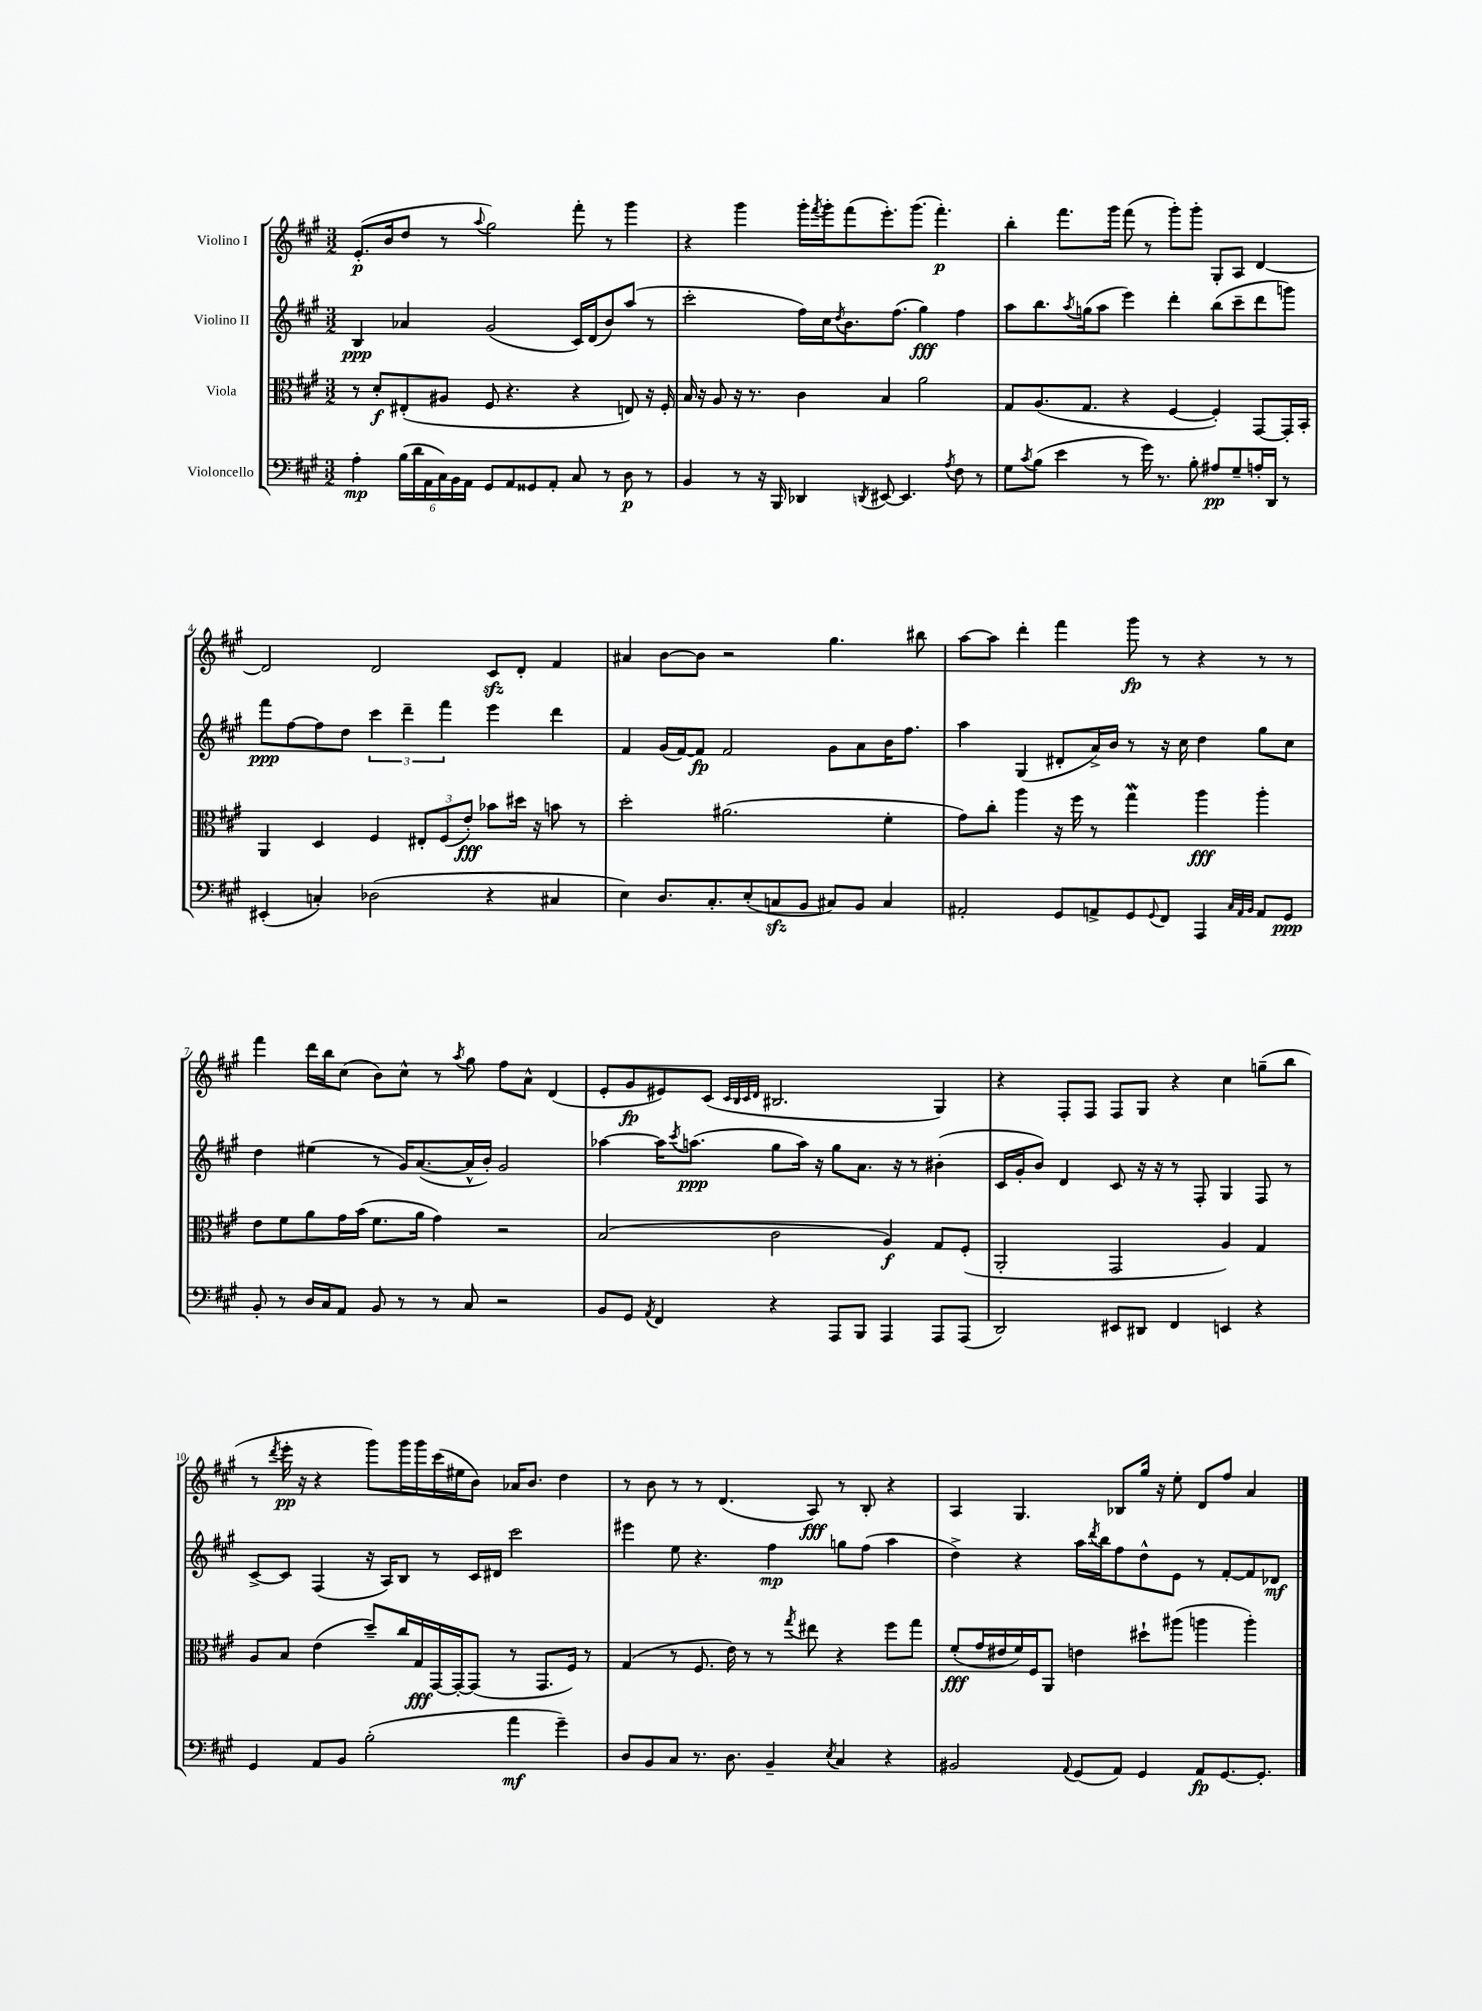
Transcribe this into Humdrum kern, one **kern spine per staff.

**kern	**dynam	**kern	**dynam	**kern	**dynam	**kern	**dynam
*part4	*part4	*part3	*part3	*part2	*part2	*part1	*part1
*staff4	*staff4	*staff3	*staff3	*staff2	*staff2	*staff1	*staff1
*I"Violoncello	*	*I"Viola	*	*I"Violino II	*	*I"Violino I	*
*clefF4	*	*clefC3	*	*clefG2	*	*clefG2	*
*k[f#c#g#]	*	*k[f#c#g#]	*	*k[f#c#g#]	*	*k[f#c#g#]	*
*M3/2	*	*M3/2	*	*M3/2	*	*M3/2	*
=1	=1	=1	=1	=1	=1	=1	=1
4A'\	mp	8r	.	4B/	ppp	(8.e'/L	p
.	.	8d'/L	f	.	.	.	.
.	.	.	.	.	.	16b/k	.
(24B\LL	.	(8E#X'/	.	4a-X/	.	8dd/J	.
24d\	.	.	.	.	.	.	.
24AA\	.	.	.	.	.	.	.
24C#\)	.	8A#X/J	.	.	.	8r	.
24BB\	.	.	.	.	.	.	.
24AA\JJ	.	.	.	.	.	.	.
.	.	.	.	.	.	8qqaa/	.
8GG#/L	.	8F#/	.	(2g#/	.	2gg#\)	.
8AA/	.	4.r	.	.	.	.	.
8GG##X/	.	.	.	.	.	.	.
8AA'/J	.	.	.	.	.	.	.
8C#/	.	4r	.	16c#/LL)	.	8fff#'\	.
.	.	.	.	(16d/J	.	.	.
8r	.	.	.	8b/)	.	8r	.
8D\	p	8En/)	.	(8aa/J	.	4ggg#\	.
8r	.	16r	.	8r	.	.	.
.	.	16F#'/	.	.	.	.	.
=2	=2	=2	=2	=2	=2	=2	=2
4BB/	.	16B/	.	2ccc#'\	.	4r	.
.	.	16r	.	.	.	.	.
.	.	8A/	.	.	.	.	.
8r	.	16r	.	.	.	4ggg#\	.
.	.	8.r	.	.	.	.	.
16r	.	.	.	.	.	.	.
16BBB/	.	.	.	.	.	.	.
4DD-X/	.	4c#\	.	16ff#\LL)	.	16ggg#'\LL	.
.	.	.	.	.	.	8qfff#/	.
.	.	.	.	16cc#\J	.	16ggg#'\J	.
.	.	.	.	8qdd/	.	.	.
.	.	.	.	8.b\	.	(8fff#\	.
8qDDn/	.	.	.	.	.	.	.
[8EE#X/	.	4B/	.	.	.	8.eee'\)	.
.	.	.	.	(8.ff#\J	.	.	.
4.EE#/]	.	.	.	.	.	.	.
.	.	.	.	.	.	(8.ggg#\J	.
.	.	2a\	.	4gg#\)	fff	.	.
.	.	.	.	.	.	4.fff#'\)	p
8qA/	.	.	.	.	.	.	.
8F#\	.	.	.	4ff#\	.	.	.
8r	.	.	.	.	.	.	.
=3	=3	=3	=3	=3	=3	=3	=3
8G#\L	.	8G#/L	.	8aa\L	.	4bb'\	.
8qc#/	.	.	.	.	.	.	.
(8B\J	.	(8.A/	.	8.bb\	.	.	.
4e\	.	.	.	.	.	8.fff#\L	.
.	.	.	.	8qaa/	.	.	.
.	.	8.G#/J	.	(16ggn\k	.	.	.
.	.	.	.	8aa\J	.	.	.
.	.	.	.	.	.	16ggg#\Jk	.
8r	.	4r	.	4eee\)	.	(8fff#\	.
16g#\)	.	.	.	.	.	8r	.
8.r	.	.	.	.	.	.	.
.	.	[4F#/	.	4ddd'\	.	8ggg#'\L)	.
8B'\	.	.	.	.	.	8ggg#'\J	.
8A#X/L	pp	4F#'/])	.	(8bb\L	.	8G#'/L	.
8G#~/	.	.	.	8ccc#~\	.	8A/J	.
16An'/L	.	[8GG#/L	.	8ddd\	.	[4d/	.
16DD/JJ	.	.	.	.	.	.	.
8r	.	16GG#'/L]	.	8gggn\J)	.	.	.
.	.	16BB'/JJ	.	.	.	.	.
!!LO:LB:g=z
=4	=4	=4	=4	=4	=4	=4	=4
(4EE#X'/	.	4AA/	.	8fff#\L	ppp	2d/]	.
.	.	.	.	[8ff#\	.	.	.
4Cn'/)	.	4D/	.	8ff#\]	.	.	.
.	.	.	.	8dd\J	.	.	.
(2D-X\	.	4F#/	.	6ccc#\	.	2d/	.
.	.	.	.	6ddd~\	.	.	.
.	.	12E#X'/L	.	.	.	.	.
.	.	(12F#/	.	6fff#\	.	.	.
.	.	12e'/J)	fff	.	.	.	.
4r	.	8b-X\L	.	4eee\	.	8c#zz/L	.
.	.	16dd#X\Jk	.	.	.	8d'/J	.
.	.	16r	.	.	.	.	.
4C#X/	.	8bn\	.	4ddd\	.	4f#/	.
.	.	8r	.	.	.	.	.
=5	=5	=5	=5	=5	=5	=5	=5
4E\)	.	2dd'\	.	4f#/	.	4a#X/	.
8.D/L	.	.	.	(16g#/LL	.	[8b\L	.
.	.	.	.	[16f#/J)	.	.	.
.	.	.	.	8f#/J]	fp	8b\J]	.
8.C#'/	.	.	.	.	.	.	.
.	.	(2.a#X\	.	2f#/	.	2r	.
(8E'/	.	.	.	.	.	.	.
8Cnzz/	.	.	.	.	.	.	.
8BB/J	.	.	.	.	.	.	.
8C#X/L)	.	.	.	8g#\L	.	4.gg#\	.
8BB/J	.	.	.	8a\	.	.	.
4C#/	.	4f#'\	.	16b\K	.	.	.
.	.	.	.	8.ff#\J	.	.	.
.	.	.	.	.	.	8bb#X\	.
=6	=6	=6	=6	=6	=6	=6	=6
2AA#X'/	.	8g#\L)	.	4aa\	.	[8aa\L	.
.	.	8cc#'\J	.	.	.	8aa\J]	.
.	.	4aa\	.	(4G#/	.	4ddd'\	.
8GG#/L	.	16r	.	8d#X'/L	.	4fff#\	.
.	.	16ff#\	.	.	.	.	.
8AAn^/	.	8r	.	16a^/L)	.	.	.
.	.	.	.	16b/JJ	.	.	.
8GG#/	.	4gg#W\	.	8r	.	8ggg#\	fp
8qqGG#/	.	.	.	.	.	.	.
8FF#/J	.	.	.	16r	.	8r	.
.	.	.	.	16cc#\	.	.	.
4AAA/	.	4aa\	fff	4dd\	.	4r	.
32qqC#/LLL	.	.	.	.	.	.	.
32qqAA/	.	.	.	.	.	.	.
32qqBB/JJJ	.	.	.	.	.	.	.
8AA/L	.	4aa'\	.	8gg#\L	.	8r	.
8GG#/J	ppp	.	.	8cc#\J	.	8r	.
!!LO:LB:g=z
=7	=7	=7	=7	=7	=7	=7	=7
8BB'/	.	8e\L	.	4dd\	.	4fff#\	.
8r	.	8f#\	.	.	.	.	.
16D/LL	.	8a\	.	(4ee#X\	.	16ddd\LL	.
16C#/J	.	.	.	.	.	16bb\J	.
8AA/J	.	16g#\L	.	.	.	(8cc#\J	.
.	.	(16b\JJ	.	.	.	.	.
8BB/	.	8.f#\L	.	8r	.	8b\L)	.
8r	.	.	.	16g#/KL)	.	8cc#^^\J	.
.	.	16a\Jk	.	([8.a/	.	.	.
8r	.	4g#\)	.	.	.	8r	.
.	.	.	.	.	.	8qaa/	.
8C#/	.	.	.	16a^^/L]	.	8gg#\	.
.	.	.	.	16b'/JJ)	.	.	.
2r	.	2r	.	2g#/	.	8ff#\L	.
.	.	.	.	.	.	8a^^\J	.
.	.	.	.	.	.	(4d/	.
=8	=8	=8	=8	=8	=8	=8	=8
8BB/L	.	(2B/	.	[4aa-X\	.	8e'/L	.
8GG#/J	.	.	.	.	.	8g#/	fp
8qAA/	.	.	.	.	.	.	.
4FF#/	.	.	.	16aa-\KL]	.	8e#X/)	.
.	.	.	.	8qccc#/	.	.	.
.	.	.	.	(8.aan\J	ppp	.	.
.	.	.	.	.	.	(8c#/J	.
.	.	.	.	.	.	32qqc#/LLL	.
.	.	.	.	.	.	32qqB/	.
.	.	.	.	.	.	32qqc#/	.
.	.	.	.	.	.	32qqd/JJJ	.
4r	.	2c#\	.	8gg#\L	.	2.B#X/	.
.	.	.	.	16aa\Jk)	.	.	.
.	.	.	.	16r	.	.	.
8AAA/L	.	.	.	8gg#\L	.	.	.
8BBB/J	.	.	.	8.a\J	.	.	.
4AAA/	.	4A/)	f	.	.	.	.
.	.	.	.	16r	.	.	.
.	.	.	.	8r	.	.	.
8AAA/L	.	8G#/L	.	(4b#X'\	.	4G#/)	.
(8AAA/J	.	(8F#'/J	.	.	.	.	.
=9	=9	=9	=9	=9	=9	=9	=9
2DD/)	.	2AA'/	.	16c#/LL	.	4r	.
.	.	.	.	16g#'/J	.	.	.
.	.	.	.	8b/J)	.	.	.
.	.	.	.	4d/	.	8F#'/L	.
.	.	.	.	.	.	8F#/J	.
8EE#X/L	.	2GG#/	.	8c#/	.	8F#/L	.
8DD#X/J	.	.	.	16r	.	8G#/J	.
.	.	.	.	16r	.	.	.
4FF#/	.	.	.	8r	.	4r	.
.	.	.	.	8F#'/	.	.	.
4EEn/	.	4A/)	.	4G#/	.	4cc#\	.
4r	.	4G#/	.	8F#/	.	(8ggn~\L	.
.	.	.	.	8r	.	8bb\J	.
!!LO:LB:g=z
=10	=10	=10	=10	=10	=10	=10	=10
4GG#/	.	8A/L	.	[8c#^/L	.	8r	.
.	.	.	.	.	.	8qddd/	.
.	.	8B/J	.	8c#/J]	.	16eee'\	pp
.	.	.	.	.	.	16r	.
8AA/L	.	(4e\	.	(4F#/	.	4r	.
8BB/J	.	.	.	.	.	.	.
(2B'\	.	8dd~/L)	.	16r	.	8ggg#\L)	.
.	.	.	.	16A/KL)	.	.	.
.	.	16cc#/L	.	8B/J	.	16ggg#\L	.
.	.	16G#/	fff	.	.	16ggg#\	.
.	.	[16GG#/	.	8r	.	(16ccc#\	.
.	.	16GG#'/J_	.	.	.	16ee#X\J	.
.	.	(8GG#/J]	.	16c#/LL	.	8b\J)	.
.	.	.	.	16d#X/JJ	.	.	.
4a\	mf	8r	.	2ccc#\	.	16a-X/KL	.
.	.	.	.	.	.	8.b/J	.
.	.	8.GG#/L	.	.	.	.	.
4g#~\)	.	.	.	.	.	4dd\	.
.	.	16F#/Jk)	.	.	.	.	.
.	.	8r	.	.	.	.	.
=11	=11	=11	=11	=11	=11	=11	=11
8D/L	.	(4G#/	.	4eee#X\	.	8r	.
8BB/	.	.	.	.	.	8b\	.
8C#/J	.	8r	.	8ee\	.	8r	.
8.r	.	8.F#/	.	4.r	.	8r	.
.	.	.	.	.	.	(4.d/	.
8.D\	.	16e\)	.	.	.	.	.
.	.	8r	.	.	.	.	.
4BB~/	.	8r	.	4ff#\	mp	.	.
.	.	8qgg#/	.	.	.	.	.
.	.	8ee#X\	.	.	.	8A/)	fff
8qE/	.	.	.	.	.	.	.
4C#/	.	4r	.	8ggn\L	.	8r	.
.	.	.	.	(8ff#\J	.	8B'/	.
4r	.	8ff#\L	.	4aa\	.	4r	.
.	.	8gg#\J	.	.	.	.	.
=12	=12	=12	=12	=12	=12	=12	=12
2BB#X/	.	(8f#'/L	fff	4dd^\)	.	4A/	.
.	.	16g#/L	.	.	.	.	.
.	.	16e#X/	.	.	.	.	.
.	.	16f#/)	.	4r	.	4.G#/	.
.	.	16F#/J	.	.	.	.	.
.	.	8AA/J	.	.	.	.	.
8qqAA/	.	.	.	.	.	.	.
(8GG#/L	.	4en\	.	16aa\LL	.	.	.
.	.	.	.	8qddd/	.	.	.
.	.	.	.	16bb\J	.	.	.
8AA/J)	.	.	.	8ff#\	.	8B-X/L	.
4GG#/	.	8dd#X`\L	.	8dd^^\	.	16gg#/Jk	.
.	.	.	.	.	.	16r	.
.	.	(8aa#X\J	.	8e\J	.	8ee'\	.
8AA/L	fp	4aan\	.	8r	.	8d/L	.
[8.GG#/	.	.	.	[8f#'/L	.	8ff#/J	.
.	.	4aa'\)	.	8f#/]	.	4a/	.
8.GG#'/J]	.	.	.	.	.	.	.
.	.	.	.	8d-X/J	mf	.	.
==	==	==	==	==	==	==	==
*-	*-	*-	*-	*-	*-	*-	*-
